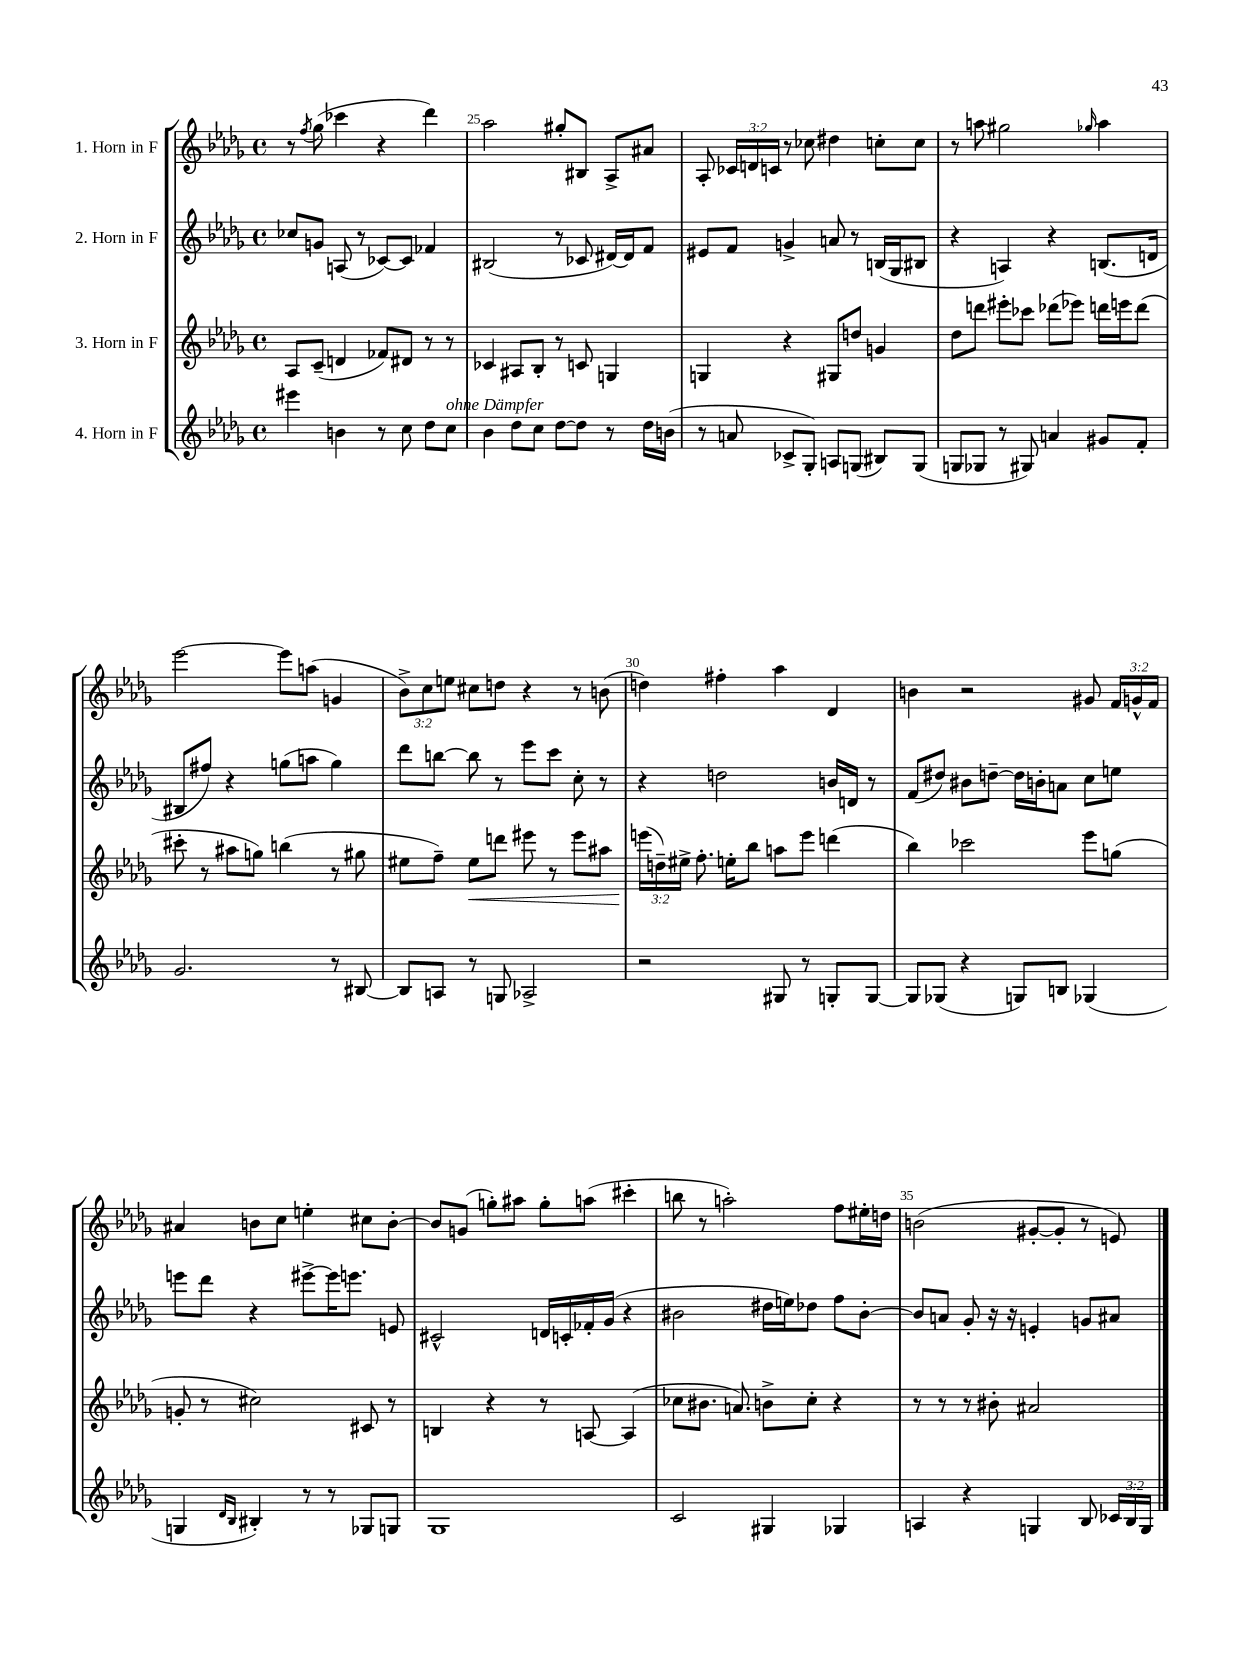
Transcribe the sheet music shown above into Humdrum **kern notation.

**kern	**kern	**kern	**kern
*staff4	*staff3	*staff2	*staff1
*clefG2	*clefG2	*clefG2	*clefG2
*k[b-e-a-d-g-]	*k[b-e-a-d-g-]	*k[b-e-a-d-g-]	*k[b-e-a-d-g-]
*M4/4	*M4/4	*M4/4	*M4/4
*met(c)	*met(c)	*met(c)	*met(c)
4eee#\	8A-/L	8cc-/L	8r
.	.	.	8qff/
.	(8c~/J	8g/J	(8gg-\
4b\	4d/	(8A/	4ccc-\
.	.	8r	.
8r	8f-/L)	[8c-/L)	4r
8cc\	8d#/J	8c-/]J	.
8dd-\L	8r	4f-/	4ddd-\)
8cc\J	8r	.	.
=	=	=	=
4b-\	4c-/	(2B#/	2aa-\
8dd-\L	8A#/L	.	.
8cc\J	8B-'/J	.	.
[8dd-\L	8r	8r	8gg#'/L
8dd-\]J	8c/	8c-/	8B#/J
8r	4G/	[16d#/LL)	8A-^/L
.	.	16d#/]J	.
16dd-\LL	.	8f/J	8a#/J
(16b\JJ	.	.	.
=	=	=	=
8r	4G/	8e#/L	8A-'/
8a/	.	8f/J	24c-/LL
.	.	.	24d/
.	.	.	24c/JJ
8c-^/L	4r	4g^/	8r
8G-'/J)	.	.	8cc-\
8A/L	8G#/L	8a/	4dd#\
(8G/J	8dd/J	8r	.
8B#/L)	4g/	(16B/LL	8cc'\L
.	.	16G-/J	.
(8G/J	.	8B#/J	8cc\J
=	=	=	=
8G/L	8dd-\L	4r	8r
8G-/J	8ddd\J	.	8aa\
8r	8eee#'\L	4A/)	2gg#\
8G#/)	8ccc-\J	.	.
4a/	(8ddd-\L	4r	.
.	8eee-\J)	.	.
.	.	.	16qqgg-/
8g#/L	16ddd\LL	(8.B/L	4aa\
.	16eee\J	.	.
8f'/J	(8ddd\J	.	.
.	.	16d/Jk	.
=	=	=	=
2.g-/	8ccc#'\	8B#/L	[2eee-\
.	8r	8ff#/J)	.
.	8aa#\L	4r	.
.	8gg\J)	.	.
.	(4bb\	(8gg\L	8eee-\]L
.	.	8aa\J	(8aa\J
8r	8r	4gg\)	4g/
[8B#/	8gg#\	.	.
=	=	=	=
8B#/]L	8ee#\L	8ddd-\L	12b-^\L)
.	.	.	12cc\
8A/J	8ff~\J)	[8bb\J	.
.	.	.	12ee\J
8r	8ee#\L	8bb\]	8cc#\L
8G/	8ddd\J	8r	8dd\J
2A-^/	8eee#\	8eee-\L	4r
.	8r	8ccc\J	.
.	8eee#\L	8cc'\	8r
.	8aa#\J	8r	(8b\
=	=	=	=
2r	(24eee\LL	4r	4dd\)
.	24dd~\)	.	.
.	24ee#^\JJ	.	.
.	8.ff'\	.	.
.	.	2dd\	4ff#'\
.	16ee'\LK	.	.
.	8bb-\J	.	.
8G#/	8aa\L	.	4aa-\
8r	8eee\J	.	.
8G'/L	(4ddd\	16b/LL	4d-/
.	.	16d/JJ	.
[8G/J	.	8r	.
=	=	=	=
8G/]L	4bb-\)	(8f/L	4b\
(8G-/J	.	8dd#/J)	.
4r	2ccc-\	8b#\L	2r
.	.	[8dd~\J	.
8G/L)	.	16dd\]LL	.
.	.	16b'\J	.
8B/J	.	8a\J	.
(4G-/	8eee-\L	8cc\L	8g#/
.	(8gg\J	8ee\J	24f/LL
.	.	.	24g^^/
.	.	.	24f/JJ
=	=	=	=
4G/	8g'/	8eee\L	4a#/
.	8r	8ddd-\J	.
16qqd-/LL	.	.	.
16qqB-/JJ	.	.	.
4B#'/)	2cc#\)	4r	8b\L
.	.	.	8cc\J
8r	.	[8eee#^\L	4ee'\
8r	.	16eee#\]K	.
.	.	8.eee\J	.
8G-/L	8c#/	.	8cc#\L
8G/J	8r	8e/	[8b'\J
=	=	=	=
1G-	4B/	2c#^^/	8b/]L
.	.	.	(8g/J
.	4r	.	8gg'\L)
.	.	.	8aa#\J
.	8r	16d/LL	8gg'\L
.	.	16c'/	.
.	[8A/	16f-'/	(8aa\J
.	.	(16g-/JJ	.
.	(4A/]	4r	4ccc#'\
=	=	=	=
2c/	8cc-\L	2b#\	8bb\
.	8.b#\J	.	8r
.	.	.	2aa'\)
.	8.a/)	.	.
4G#/	8b^\L	16dd#\LL	.
.	.	16ee\J)	.
.	8cc-'\J	8dd-\J	.
4G-/	4r	8ff\L	8ff\L
.	.	[8b#'\J	16ee#'\L
.	.	.	16dd\JJ
=	=	=	=
4A/	8r	8b#/]L	(2b\
.	8r	8a/J	.
4r	8r	8g-'/	.
.	8b#'\	16r	.
.	.	16r	.
4G/	2a#/	4e'/	[8g#'/L
.	.	.	8g#'/]J
8B-/	.	8g/L	8r
24c-/LL	.	8a#/J	8e/)
24B-/	.	.	.
24G/JJ	.	.	.
==	==	==	==
*-	*-	*-	*-
